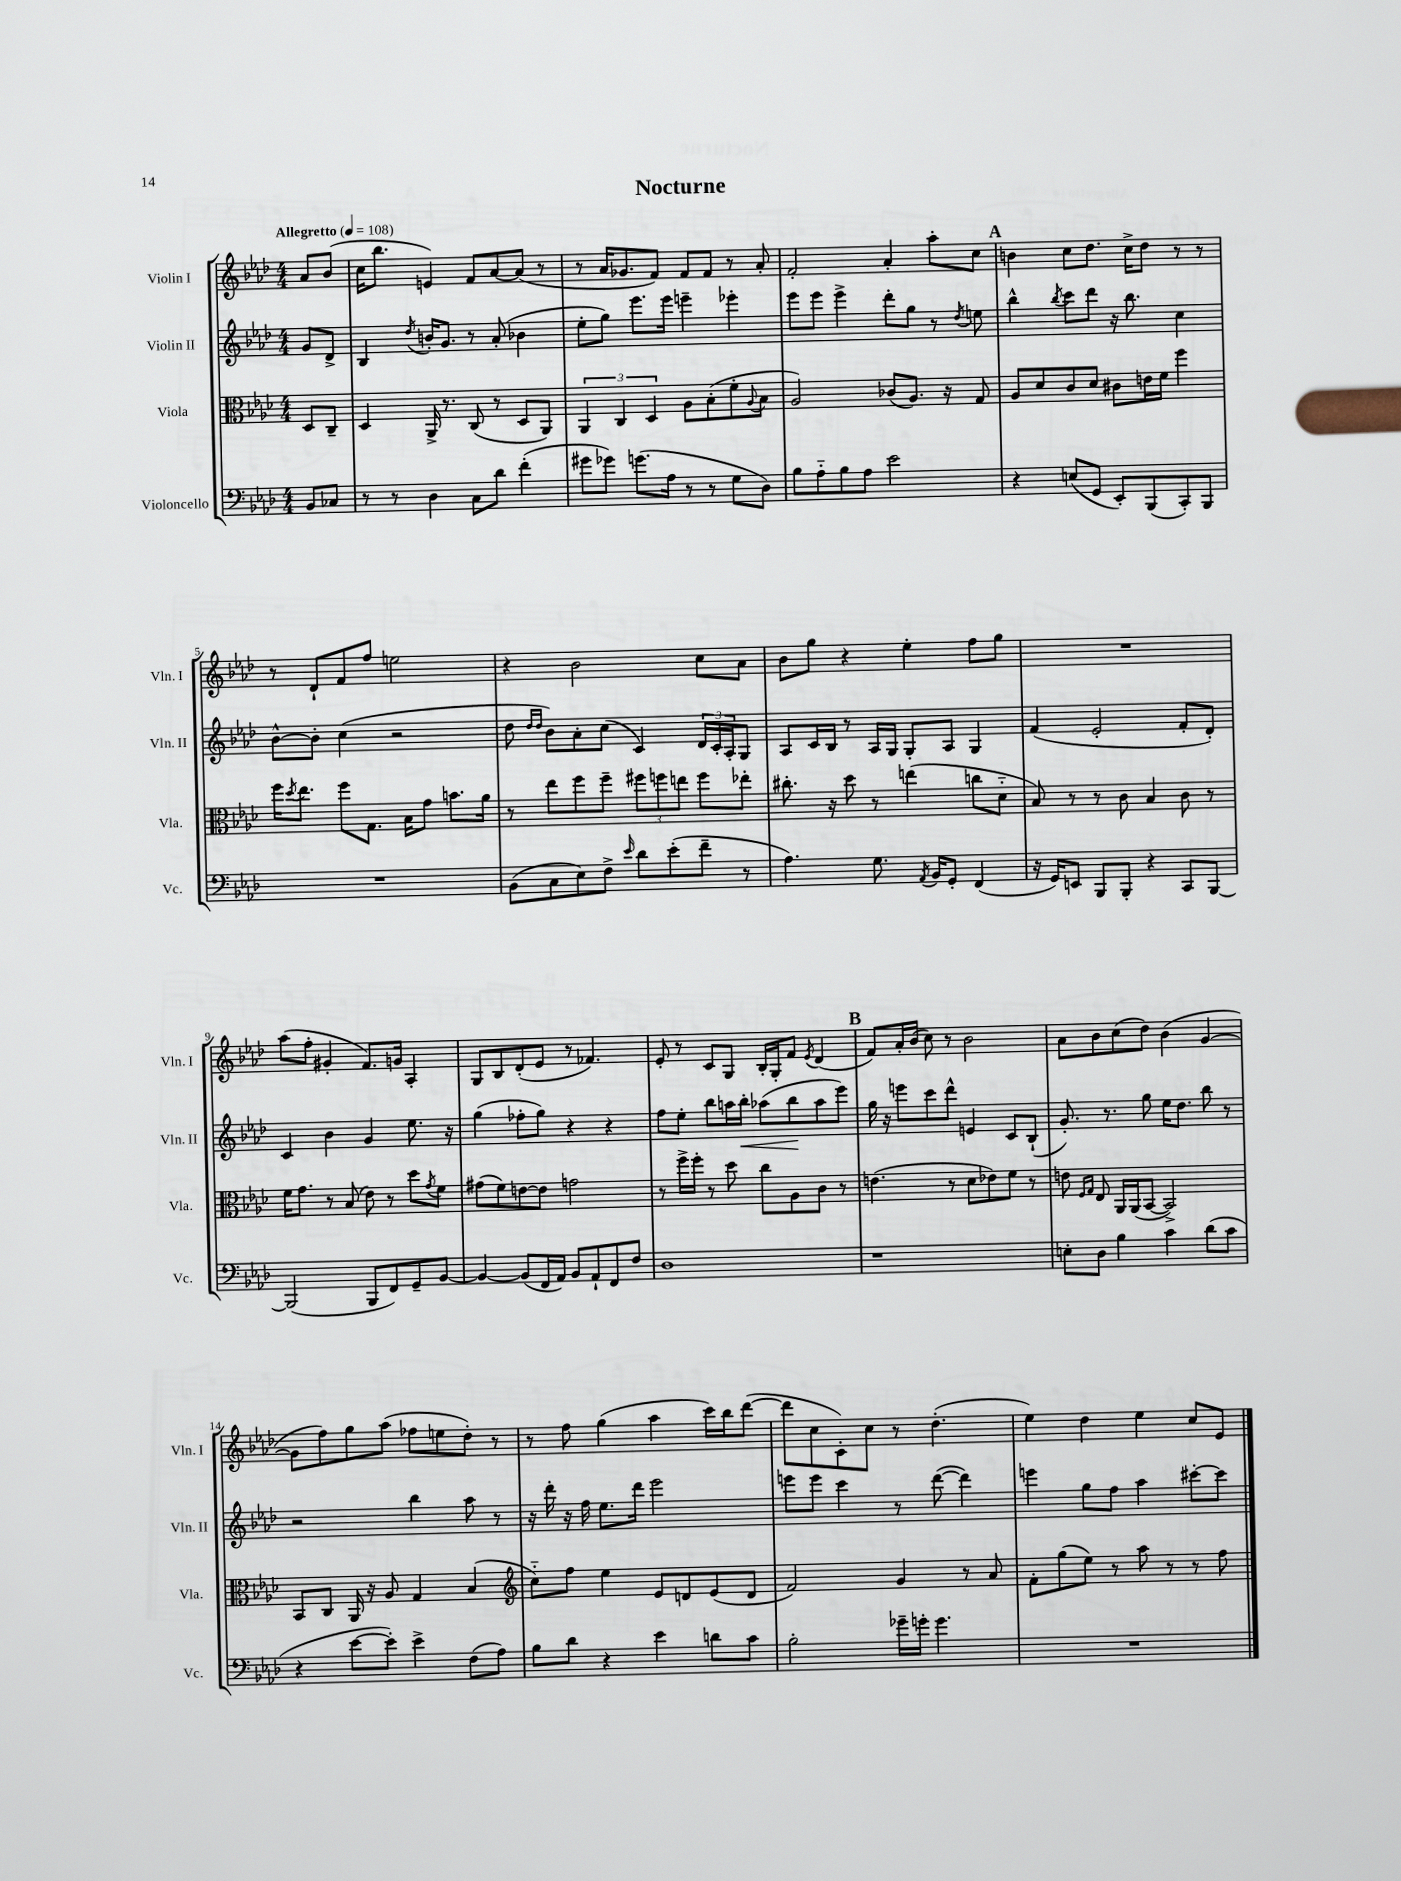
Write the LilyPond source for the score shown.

\header { title = "Nocturne" }
<<
\new StaffGroup <<
\new Staff = "s0" \with { instrumentName = "Violin I" shortInstrumentName = "Vln. I" } {
    \clef treble \key aes \major \numericTimeSignature \time 4/4 \partial 4 \tempo "Allegretto" 4 = 108
    aes'8 bes'8( |
    c''16 bes''8. e'4) f'8 aes'8~ aes'8( r8 |
    r8 aes'16 ges'8. f'8) f'8 f'8 r8 aes'8-. |
    f'2-. aes'4-. aes''8-. c''8 |
    \mark \markup { \bold "A" } b'4 c''8 des''8. c''16-> des''8 r8 r8 |
    r8 des'8-! f'8 f''8 e''2 |
    r4 bes'2 c''8 aes'8 |
    bes'8 g''8 r4 ees''4-. f''8 g''8 |
    R1 |
    aes''8( f''8-. gis'4-. f'8.) g'16 aes4-. |
    g8 bes8 des'8-.( ees'8 r8 fes'4.) |
    ees'8-. r8 c'8 g8 bes16-. g16-. f'8 \acciaccatura { ees'8 } des'4( |
    \mark \markup { \bold "B" } f'8) aes'16-. bes'16( c''8) r8 bes'2 |
    aes'8 bes'8 c''8( des''8) bes'4( g'4~ |
    g'8 f''8) g''8 aes''8( fes''8 e''8 des''8-.) r8 |
    r8 f''8 g''4( aes''4 c'''16) bes''16 des'''8~( |
    des'''8 c''8 c'8-.) c''8 r8 des''4.-.( |
    ees''4) des''4 ees''4 c''8 ees'8 \bar "|." |
}
\new Staff = "s1" \with { instrumentName = "Violin II" shortInstrumentName = "Vln. II" } {
    \clef treble \key aes \major \numericTimeSignature \time 4/4 \partial 4
    g'8 des'8-> |
    bes4 \acciaccatura { des''8 } b'16-. g'8. r8 aes'8-.( bes'4 |
    ees''8-. g''8) ees'''8. ees'''16 e'''4-- ees'''4-. |
    ees'''8 ees'''8 ees'''4-> des'''8-. g''8 r8 \acciaccatura { des''8 } e''8 |
    \mark \markup { \bold "A" } bes''4-^ \acciaccatura { bes''8 } c'''8 des'''8 r16 bes''8. c''4 |
    bes'8~-^ bes'8-. c''4( r2 |
    des''8 \grace { des''16 des''16 } bes'8) aes'8-. c''8( c'4) \tuplet 3/2 { des'16 c'16-. aes16-. } g8 |
    aes8 c'16 bes16 r8 aes16 g16 g8-. aes8 g4 |
    f'4( ees'2-. f'8-. des'8-.) |
    c'4 bes'4 g'4 ees''8. r16 |
    g''4( fes''8-. g''8) r4 r4 |
    f''8 ees''8-. bes''8 a''16 bes''16-.\< aes''8( bes''8\! aes''8 ees'''8) |
    \mark \markup { \bold "B" } g''16 r16 e'''8 c'''8 des'''8-^ e'4 c'8 bes8-!( |
    g'8.-.) r8. g''8 ees''16 des''8. bes''8 r8 |
    r2 bes''4 aes''8 r8 |
    r16 des'''16-. r16 f''16 ees''8. des'''16 ees'''2 |
    e'''8 e'''8 c'''4 r8 des'''8~( des'''4) |
    e'''4 g''8 f''8 aes''4 cis'''8~-. cis'''8 \bar "|." |
}
\new Staff = "s2" \with { instrumentName = "Viola" shortInstrumentName = "Vla." } {
    \clef alto \key aes \major \numericTimeSignature \time 4/4 \partial 4
    des8 c8-- |
    des4 aes,16-> r8. c8( r8 des8 aes,8) |
    \tuplet 3/2 { aes,4 c4 des4 } aes8 bes8-.( f'8-. \appoggiatura { aes8 } bes8 |
    aes2) ces'8( aes8.) r16 g8 |
    \mark \markup { \bold "A" } aes8 des'8 c'8 des'8 cis'8 e'16 f'16 f''4 |
    f''16 \acciaccatura { des''8 } ees''8. f''8 g8. bes16 g'8 b'8. aes'16 |
    r8 ees''8 f''8 f''8-- \tuplet 3/2 { fis''8 f''8 e''8 } f''8 ees''8-. |
    cis''8.-. r16 des''8 r8 e''4( c''8 des'8-_ |
    bes8) r8 r8 c'8 bes4 c'8 r8 |
    f'16 g'8. r8 bes8( ees'8) r8 des''8 \acciaccatura { g'8 } f'8 |
    gis'8( f'8) e'8~ e'8 g'2 |
    r8 f''16-> f''16-. r8 des''8 c''8 aes8 c'8 r8 |
    \mark \markup { \bold "B" } e'4.( r8 des'8 ees'8) f'8 r8 |
    e'8 \grace { f16 g16 } ees8 aes,16 aes,16( bes,8~ bes,2->) |
    bes,8 c8 aes,16 r16 aes8 g4 bes4( |
    \clef treble c''8-_) f''8 ees''4 ees'8 d'8 ees'8( d'8 |
    f'2) g'4 r8 aes'8 |
    f'8-. g''8( ees''8) r8 aes''8 r8 r8 f''8 \bar "|." |
}
\new Staff = "s3" \with { instrumentName = "Violoncello" shortInstrumentName = "Vc." } {
    \clef bass \key aes \major \numericTimeSignature \time 4/4 \partial 4
    bes,8 ces8 |
    r8 r8 des4 c8 des'8 f'4-.( |
    gis'8 ges'8) g'8.( aes16 r8 r8 g8 des8) |
    bes8 aes8-_ bes8 aes8 ees'2 |
    \mark \markup { \bold "A" } r4 e8( g,8 ees,8-.) bes,,8( c,8-.) bes,,8 |
    R1 |
    bes,8( c8 ees8) f8-> \grace { ees'16 } des'8 ees'8-.( f'8-- r8 |
    aes4.) g8. \acciaccatura { aes,8 } bes,16 g,8-. f,4( |
    r16 g,16) e,8 bes,,8 bes,,8-. r4 c,8 bes,,8~ |
    bes,,2( bes,,8 f,8) g,8-- bes,8~ |
    bes,4~ bes,8( f,16 aes,16) bes,8 aes,8-! f,8 f8 |
    des1 |
    \mark \markup { \bold "B" } r1 |
    e8-. des8 bes4 c'4 des'8( c'8 |
    r4 ees'8~ ees'8-.) ees'4-> f8( aes8) |
    bes8 des'8 r4 ees'4 d'8 c'8 |
    bes2-. ges'16-- g'16-. g'4. |
    R1 \bar "|." |
}
>>
>>
